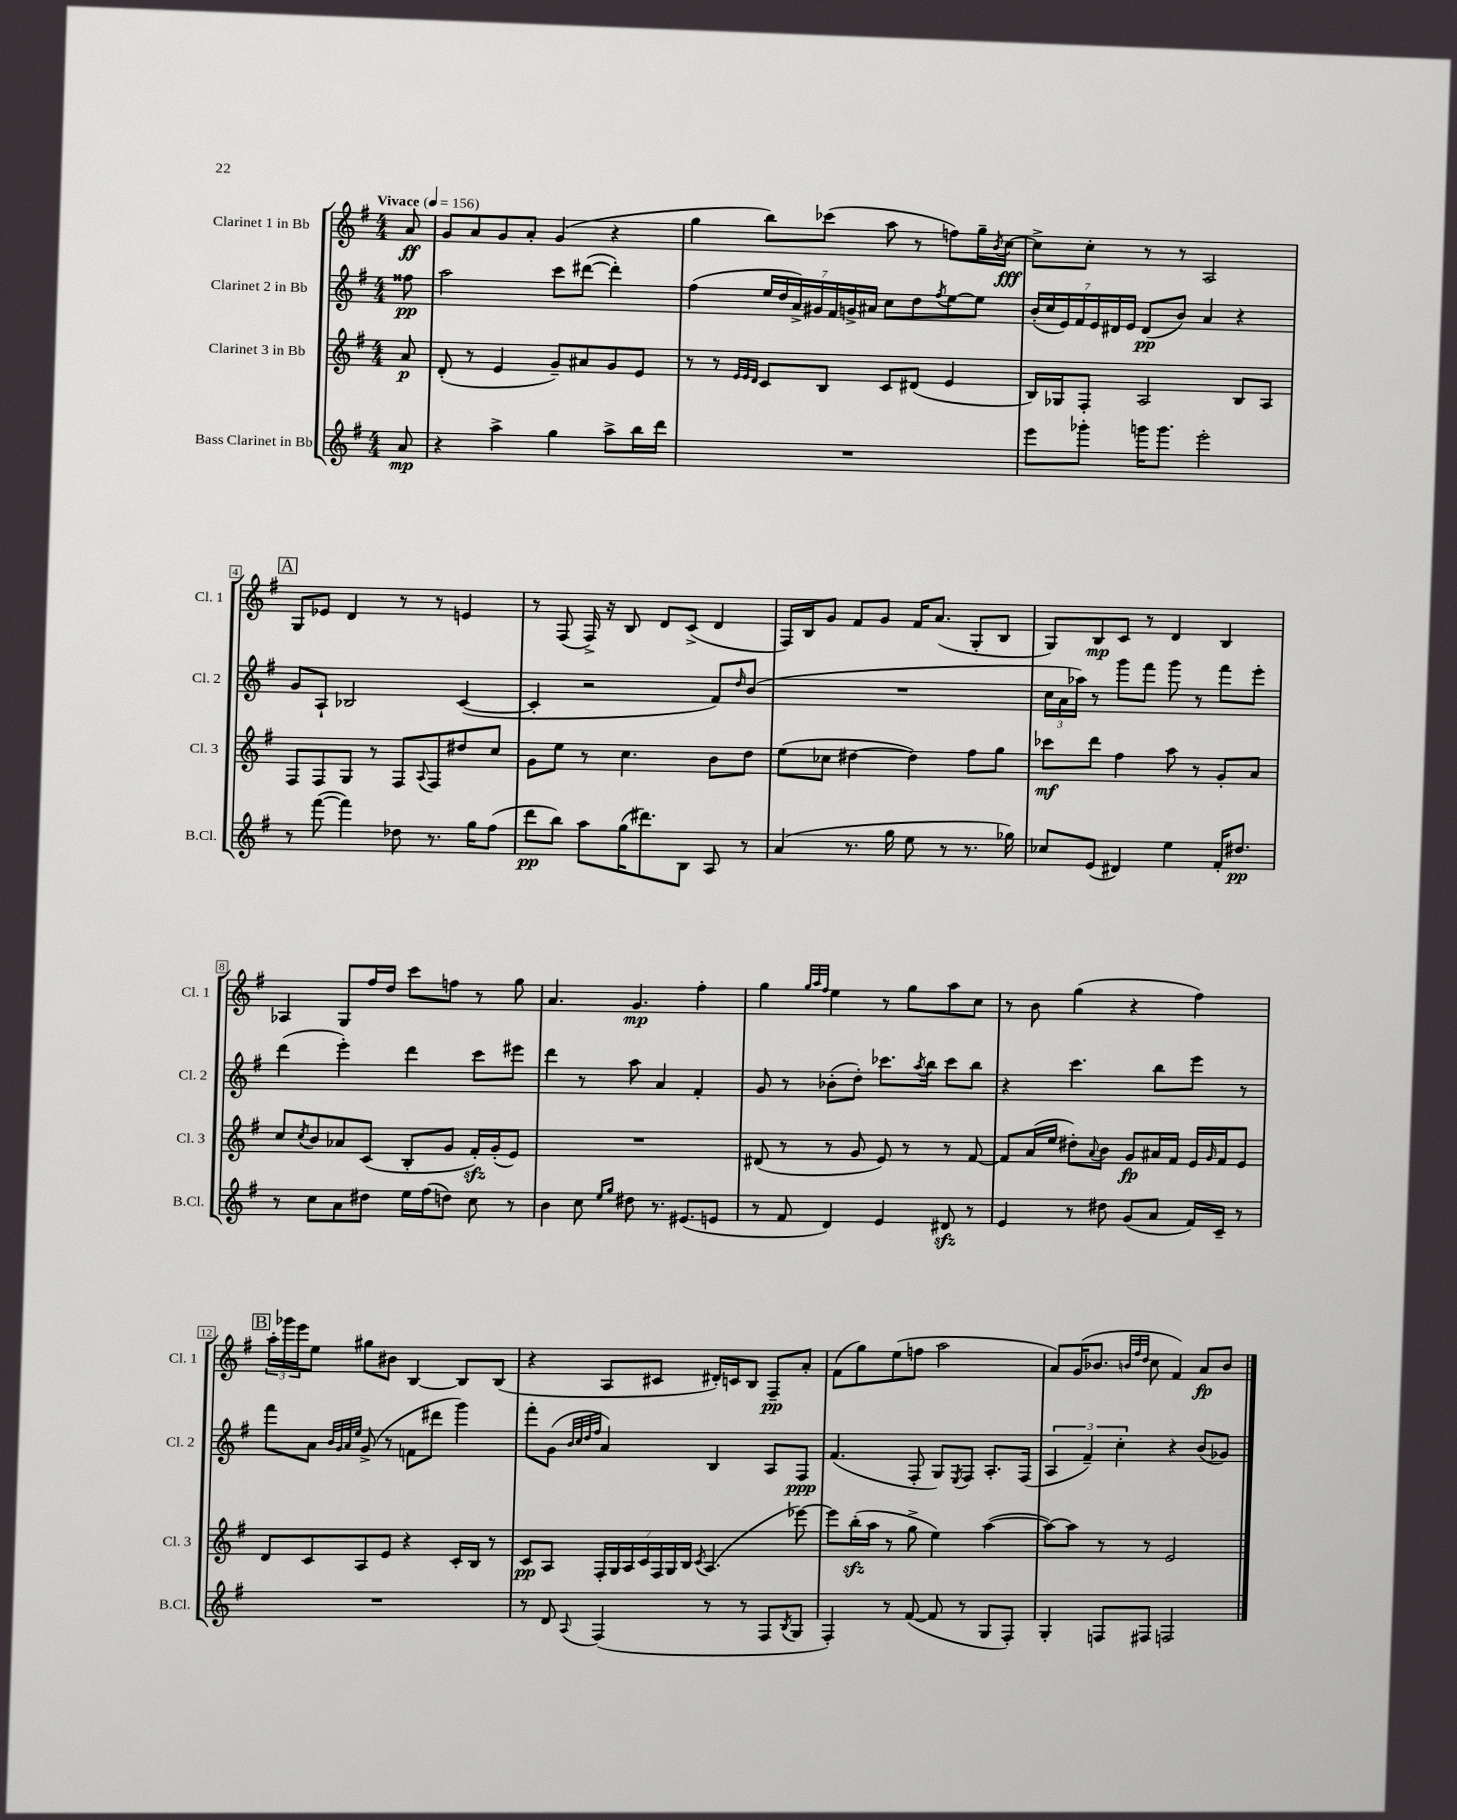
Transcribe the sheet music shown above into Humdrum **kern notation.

**kern	**dynam	**kern	**dynam	**kern	**dynam	**kern	**dynam
*part4	*part4	*part3	*part3	*part2	*part2	*part1	*part1
*staff4	*staff4	*staff3	*staff3	*staff2	*staff2	*staff1	*staff1
*I"Bass Clarinet in Bb	*	*I"Clarinet 3 in Bb	*	*I"Clarinet 2 in Bb	*	*I"Clarinet 1 in Bb	*
*I'B.Cl.	*	*I'Cl. 3	*	*I'Cl. 2	*	*I'Cl. 1	*
*clefG2	*	*clefG2	*	*clefG2	*	*clefG2	*
*k[f#]	*	*k[f#]	*	*k[f#]	*	*k[f#]	*
*M4/4	*	*M4/4	*	*M4/4	*	*M4/4	*
*MM156	*	*MM156	*	*MM156	*	*MM156	*
=	=	=	=	=	=	=	=
!	!	!	!	!	!	!LO:TX:a:B:t=Vivace	!
8a/	mp	8a/	p	8ff##X\	pp	8a/	ff
=1	=1	=1	=1	=1	=1	=1	=1
4r	.	(8d'/	.	2aa\	.	8g/L	.
.	.	8r	.	.	.	8a/	.
4aa^\	.	4e/	.	.	.	8g/	.
.	.	.	.	.	.	8a'/J	.
4gg\	.	8g~/L)	.	8ccc\L	.	(4g/	.
.	.	8a#X/	.	([8ddd#X\J	.	.	.
8aa^\L	.	8g/	.	4ddd#'\])	.	4r	.
16bb\L	.	8e/J	.	.	.	.	.
16ddd\JJ	.	.	.	.	.	.	.
=2	=2	=2	=2	=2	=2	=2	=2
1r	.	8r	.	(4ff#\	.	4gg\	.
.	.	8r	.	.	.	.	.
.	.	32qqe/LLL	.	.	.	.	.
.	.	32qqe/	.	.	.	.	.
.	.	32qqd/JJJ	.	.	.	.	.
.	.	8c/L	.	28ee/LL	.	8bb\L)	.
.	.	.	.	28dd/	.	.	.
.	.	.	.	28a^/)	.	.	.
.	.	.	.	28g#X/	.	.	.
.	.	8B/J	.	.	.	(8ccc-X\J	.
.	.	.	.	28f#/	.	.	.
.	.	.	.	28gn^/	.	.	.
.	.	.	.	28a#X/JJ	.	.	.
.	.	8c/L	.	8cc\L	.	8aa\	.
.	.	(8d#X/J	.	8dd\	.	8r	.
.	.	.	.	8qff#/	.	.	.
.	.	4e/	.	[8ee\	.	8ffn\L)	.
.	.	.	.	8ee\J]	.	16gg~\L	.
.	.	.	.	.	.	8qb/	.
.	.	.	.	.	.	[16cc\JJ	fff
=3	=3	=3	=3	=3	=3	=3	=3
8eee\L	.	16B/LL)	.	(28b'/LL	.	8cc^\L]	.
.	.	.	.	28cc/	.	.	.
.	.	16G-X/J	.	.	.	.	.
.	.	.	.	28e/)	.	.	.
.	.	.	.	28f#/	.	.	.
8ggg-X'\J	.	8F#'/J	.	.	.	8cc'\J	.
.	.	.	.	28e/	.	.	.
.	.	.	.	28d#X/	.	.	.
.	.	.	.	28e/JJ	.	.	.
16gggn\KL	.	2A/	.	(8d#/L	pp	8r	.
8.ggg\J	.	.	.	.	.	.	.
.	.	.	.	8b/J)	.	8r	.
2eee'\	.	.	.	4a/	.	2A/	.
.	.	8B/L	.	4r	.	.	.
.	.	8A/J	.	.	.	.	.
!!LO:LB:g=z
!!LO:REH:place=s1:t=A
=4	=4	=4	=4	=4	=4	=4	=4
8r	.	8F#/L	.	8g/L	.	8G/L	.
([8fff#\	.	8F#/	.	8A`/J	.	8e-X/J	.
4fff#\])	.	8G/J	.	2B-X/	.	4d/	.
.	.	8r	.	.	.	.	.
8dd-X\	.	8F#/L	.	.	.	8r	.
.	.	8qqA/	.	.	.	.	.
8.r	.	8F#/	.	.	.	8r	.
.	.	8dd#X/	.	([4c/	.	4en/	.
16gg\KL	.	.	.	.	.	.	.
(8ff#\J	.	8cc/J	.	.	.	.	.
=5	=5	=5	=5	=5	=5	=5	=5
8ddd\L	pp	8g\L	.	4c'/]	.	8r	.
8bb\J)	.	8ee\J	.	.	.	(8F#/	.
8aa\L	.	8r	.	2r	.	16F#^/)	.
.	.	.	.	.	.	16r	.
(16gg\K	.	4.cc\	.	.	.	8B/	.
8.ddd#X\)	.	.	.	.	.	.	.
.	.	.	.	.	.	8d/L	.
8B\J	.	.	.	.	.	(8c^/J	.
8A/	.	8b\L	.	8f#/L)	.	4d/	.
.	.	.	.	16qqdd/	.	.	.
8r	.	8dd\J	.	(8b/J	.	.	.
=6	=6	=6	=6	=6	=6	=6	=6
(4a/	.	(8ee\L	.	1r	.	16F#/LL)	.
.	.	.	.	.	.	16B/J	.
.	.	8cc-X\J	.	.	.	8g/J	.
8.r	.	[4dd#X\	.	.	.	8f#/L	.
.	.	.	.	.	.	8g/J	.
16gg\	.	.	.	.	.	.	.
8ee\	.	4dd#\])	.	.	.	16f#/KL	.
.	.	.	.	.	.	(8.a/J	.
8r	.	.	.	.	.	.	.
8.r	.	8ff#\L	.	.	.	8G'/L	.
.	.	8gg\J	.	.	.	8B/J	.
16gg-X\)	.	.	.	.	.	.	.
=7	=7	=7	=7	=7	=7	=7	=7
8cc-X/L	.	8ccc-X\L	mf	24cc\LL	.	8G/L)	.
.	.	.	.	24a\	.	.	.
.	.	.	.	24aa-X\JJ)	.	.	.
(8e/J	.	8ddd\J	.	8r	.	8B/	mp
4d#X/)	.	4ff#\	.	8ggg\L	.	8c/J	.
.	.	.	.	8fff#\J	.	8r	.
4ee\	.	8aa\	.	8ggg\	.	4d/	.
.	.	8r	.	8r	.	.	.
16f#'/KL	.	8g'/L	.	8fff#\L	.	4B/	.
8.dd#X/J	pp	.	.	.	.	.	.
.	.	8a/J	.	8eee'\J	.	.	.
!!LO:LB:g=z
=8	=8	=8	=8	=8	=8	=8	=8
8r	.	8cc/L	.	(4ddd\	.	4A-X/	.
.	.	8qcc/	.	.	.	.	.
8cc\L	.	8b/	.	.	.	.	.
8a\	.	8a-X/	.	4eee'\)	.	8G/L	.
8dd#X\J	.	(8c/J	.	.	.	16ff#/L	.
.	.	.	.	.	.	16dd/JJ	.
16ee\LL	.	8B'/L	.	4ddd\	.	8ccc\L	.
(16ff#\J	.	.	.	.	.	.	.
8ddn\J)	.	8g/J	.	.	.	8ffn\J	.
8cc\	.	16f#zz'/LL)	.	8ccc\L	.	8r	.
.	.	(16g'/J	.	.	.	.	.
8r	.	8e/J)	.	8eee#X\J	.	8gg\	.
=9	=9	=9	=9	=9	=9	=9	=9
4b\	.	1r	.	4ddd\	.	4.a/	.
8cc\	.	.	.	8r	.	.	.
16qqee/LL	.	.	.	.	.	.	.
16qqgg/JJ	.	.	.	.	.	.	.
8dd#X\	.	.	.	8aa\	.	4.g/	mp
8.r	.	.	.	4a/	.	.	.
(8.e#X/L	.	.	.	.	.	.	.
.	.	.	.	4f#'/	.	4ff#'\	.
8en/J	.	.	.	.	.	.	.
=10	=10	=10	=10	=10	=10	=10	=10
8r	.	(8d#X/	.	8g/	.	4gg\	.
8f#/	.	8r	.	8r	.	.	.
.	.	.	.	.	.	32qqgg/LLL	.
.	.	.	.	.	.	32qqaa/	.
.	.	.	.	.	.	32qqff#/JJJ	.
4d/)	.	8r	.	(8b-X'\L	.	4ee\	.
.	.	8g/	.	8dd'\J)	.	.	.
4e/	.	8e/)	.	8.ccc-X\L	.	8r	.
.	.	8r	.	.	.	8gg\L	.
.	.	.	.	8qaa/	.	.	.
.	.	.	.	16bb\Jk	.	.	.
8d#Xzz/	.	8r	.	8ccc-\L	.	8aa\	.
8r	.	[8f#/	.	8bb\J	.	8cc\J	.
=11	=11	=11	=11	=11	=11	=11	=11
4e/	.	8f#/L]	.	4r	.	8r	.
.	.	(16a/L	.	.	.	8b\	.
.	.	16ee/JJ	.	.	.	.	.
8r	.	8dd#X'\L)	.	4.ccc\	.	(4gg\	.
.	.	8qqa/	.	.	.	.	.
8dd#X\	.	8b\J	.	.	.	.	.
(8g/L	.	8g/L	fp	.	.	4r	.
8a/J	.	16a#X/L	.	8bb\L	.	.	.
.	.	16f#/JJ	.	.	.	.	.
16f#/LL)	.	16e/LL	.	8eee\J	.	4ff#\)	.
.	.	16qqg/	.	.	.	.	.
16c~/JJ	.	16f#/J	.	.	.	.	.
8r	.	8e/J	.	8r	.	.	.
!!LO:LB:g=z
!!LO:REH:place=s1:t=B
=12	=12	=12	=12	=12	=12	=12	=12
1r	.	8d/L	.	8fff#\L	.	24aa'\LL	.
.	.	.	.	.	.	24ggg-X\	.
.	.	.	.	.	.	24eee\J	.
.	.	8c/	.	8a\J	.	8ee\J	.
.	.	.	.	32qqb/LLL	.	.	.
.	.	.	.	32qqg/	.	.	.
.	.	.	.	32qqa/	.	.	.
.	.	.	.	32qqee/JJJ	.	.	.
.	.	8A/	.	(8g^/	.	8gg#X\L	.
.	.	8e/J	.	8r	.	8b#X\J	.
.	.	4r	.	8fn\L	.	[4B/	.
.	.	.	.	8ddd#X\J	.	.	.
.	.	16c'/LL	.	4ggg\)	.	8B/L]	.
.	.	16B/JJ	.	.	.	.	.
.	.	8r	.	.	.	(8B/J	.
=13	=13	=13	=13	=13	=13	=13	=13
8r	.	8c/L	pp	8fff#'\L	.	4r	.
8d/	.	8A/J	.	(8g\J	.	.	.
.	.	.	.	32qqb/LLL	.	.	.
.	.	.	.	32qqcc/	.	.	.
.	.	.	.	32qqdd/	.	.	.
8qqA/	.	.	.	32qqff#/JJJ	.	.	.
(4F#/	.	28F#'/LL	.	4a/)	.	8A/L	.
.	.	28G/	.	.	.	.	.
.	.	28A/	.	.	.	.	.
.	.	28c/	.	.	.	.	.
.	.	.	.	.	.	8c#X/J	.
.	.	28F#/	.	.	.	.	.
.	.	28G/	.	.	.	.	.
.	.	28B/JJ	.	.	.	.	.
.	.	8qc/	.	.	.	.	.
8r	.	(4.A/	.	4B/	.	16d#X'/LL)	.
.	.	.	.	.	.	16cn/J	.
8r	.	.	.	.	.	8B/J	.
8F#/L	.	.	.	8A/L	.	8F#~/L	pp
8qB/	.	.	.	.	.	.	.
8G/J	.	[8eee-X\)	.	8F#/J	ppp	8a'/J	.
=14	=14	=14	=14	=14	=14	=14	=14
4F#'/)	.	8eee-\L]	.	(4.f#/	.	(8f#\L	.
.	.	(16bbzz'\L	.	.	.	8gg\)	.
.	.	16aa\JJ	.	.	.	.	.
8r	.	8r	.	.	.	(8ee\	.
([8f#/	.	8gg^\	.	8F#'/	.	8ffn\J	.
8f#/]	.	4ee\)	.	8G/L)	.	2aa\	.
.	.	.	.	8qE/	.	.	.
8r	.	.	.	8F#/J	.	.	.
8G/L	.	([4aa\	.	8.A'/L	.	.	.
8F#'/J)	.	.	.	.	.	.	.
.	.	.	.	(16F#/Jk	.	.	.
=15	=15	=15	=15	=15	=15	=15	=15
4G'/	.	8aa\L_)	.	6A/	.	8a/L)	.
.	.	8aa\J]	.	.	.	(16g/K	.
.	.	.	.	6f#~/)	.	.	.
.	.	.	.	.	.	8.b-X/J	.
8Fn/L	.	8r	.	.	.	.	.
.	.	.	.	6cc'\	.	.	.
.	.	.	.	.	.	32qqbn/LLL	.
.	.	.	.	.	.	32qqff#/	.
.	.	.	.	.	.	32qqdd/JJJ	.
8F#X/J	.	8r	.	.	.	8cc\	.
2Fn/	.	2e/	.	4r	.	4f#/)	.
.	.	.	.	(8b/L	.	8a/L	fp
.	.	.	.	8g-X/J)	.	8b/J	.
==	==	==	==	==	==	==	==
*-	*-	*-	*-	*-	*-	*-	*-
